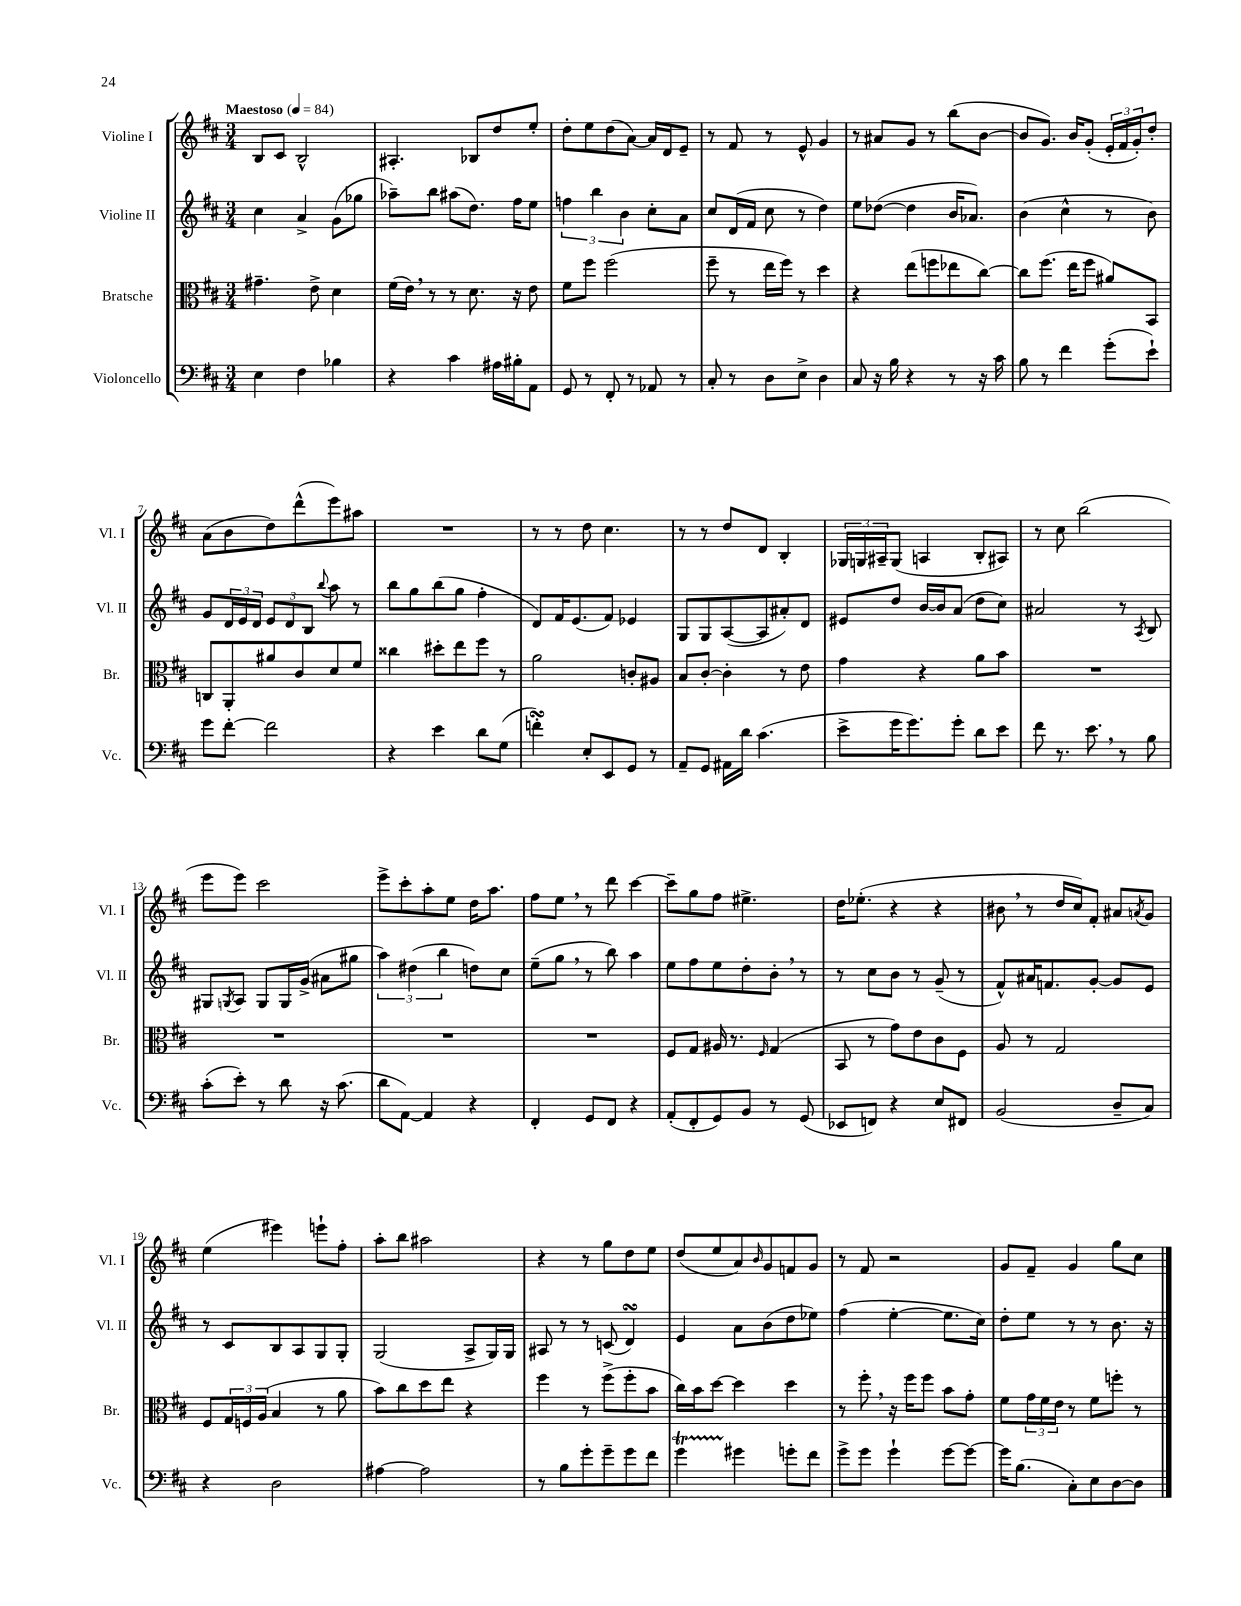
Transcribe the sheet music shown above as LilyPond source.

<<
\new StaffGroup <<
\new Staff = "s0" \with { instrumentName = "Violine I" shortInstrumentName = "Vl. I" } {
    \clef treble \key d \major \numericTimeSignature \time 3/4 \tempo "Maestoso" 4 = 84
    b8 cis'8 b2-^ |
    ais4.-. bes8 d''8 e''8-. |
    d''8-. e''8 d''8( a'8~) a'16 d'16 e'8-- |
    r8 fis'8 r8 e'8-^ g'4 |
    r8 ais'8 g'8 r8 b''8( b'8~ |
    b'8 g'8.) b'16 g'8-.( \tuplet 3/2 { e'16-. fis'16 g'16-.) } d''8-. |
    a'8( b'8 d''8) d'''8-^( e'''8) ais''8 |
    R2. |
    r8 r8 d''8 cis''4. |
    r8 r8 d''8 d'8 b4-. |
    \tuplet 3/2 { ges16 g16 ais16-- } g8( a4 b8-. ais8) |
    r8 cis''8 b''2( |
    e'''8 e'''8) cis'''2 |
    e'''8-> cis'''8-. a''8-. e''8 d''16 a''8. |
    fis''8 e''8 \breathe r8 d'''8 cis'''4~ |
    cis'''8-- g''8 fis''8 eis''4.-> |
    d''16 ees''8.-.( r4 r4 |
    bis'8 \breathe r8 d''16 cis''16) fis'8-. ais'8 \acciaccatura { a'8 } g'8 |
    e''4( eis'''4) e'''8-! fis''8-. |
    a''8-. b''8 ais''2 |
    r4 r8 g''8 d''8 e''8 |
    d''8( e''8 a'8) \grace { b'16 } g'8 f'8 g'8 |
    r8 fis'8 r2 |
    g'8 fis'8-- g'4 g''8 cis''8 \bar "|." |
}
\new Staff = "s1" \with { instrumentName = "Violine II" shortInstrumentName = "Vl. II" } {
    \clef treble \key d \major \numericTimeSignature \time 3/4
    cis''4 a'4-> g'8( ges''8 |
    aes''8--) b''8 ais''8( d''8.) fis''16 e''8 |
    \tuplet 3/2 { f''4 b''4 b'4 } cis''8-. a'8 |
    cis''8 d'16( fis'16 cis''8 r8 d''4) |
    e''8 des''8~( des''4 b'16 aes'8.) |
    b'4( cis''4-^ r8 b'8) |
    g'8 \tuplet 3/2 { d'16 e'16 d'16 } \tuplet 3/2 { e'8 d'8 b8 } \appoggiatura { b''8 } a''8 r8 |
    b''8 g''8 b''8( g''8 fis''4-. |
    d'8) fis'16 e'8.( fis'8) ees'4 |
    g8 g8 a8~( a8 ais'8-.) d'8 |
    eis'8 d''8 b'16~ b'16 a'8( d''8 cis''8) |
    ais'2 r8 \acciaccatura { a8 } b8 |
    gis8 \acciaccatura { g8 } a8 g8 g16 g'16->( ais'8 gis''8 |
    \tuplet 3/2 { a''4) dis''4( b''4 } d''8) cis''8 |
    e''8--( g''8 \breathe r8 b''8) a''4 |
    e''8 fis''8 e''8 d''8-. b'8-. \breathe r8 |
    r8 cis''8 b'8 r8 g'8--( r8 |
    fis'8-^) ais'16 f'8. g'8~-. g'8 e'8 |
    r8 cis'8 b8 a8 g8 g8-. |
    g2( a8-> g16) g16 |
    ais8 r8 r8 c'8( d'4\turn) |
    e'4 a'8 b'8( d''8 ees''8) |
    fis''4( e''4~-. e''8. cis''16) |
    d''8-. e''8 r8 r8 b'8. r16 \bar "|." |
}
\new Staff = "s2" \with { instrumentName = "Bratsche" shortInstrumentName = "Br." } {
    \clef alto \key d \major \numericTimeSignature \time 3/4
    gis'4.-- e'8-> d'4 |
    fis'16( e'16) \breathe r8 r8 d'8. r16 e'8 |
    fis'8 fis''8 fis''2( |
    fis''8-- r8 e''16 fis''16) r8 d''4 |
    r4 e''8( f''8 ees''8 cis''8~) |
    cis''8 fis''8.( e''16 fis''8 ais'8) b,8 |
    c8 a,8-. ais'8 cis'8 d'8 fis'8 |
    cisis''4 dis''8-. e''8 fis''8 r8 |
    a'2 c'8-. ais8 |
    b8 cis'8~-. cis'4-. r8 e'8 |
    g'4 r4 a'8 b'8 |
    R2. |
    R2. |
    R2. |
    R2. |
    fis8 g8 ais16 r8. \grace { fis16 } g4( |
    b,8 r8 g'8) e'8 cis'8 fis8 |
    a8 r8 g2 |
    fis8 \tuplet 3/2 { g16 f16 a16( } b4 r8 a'8 |
    b'8) cis''8 d''8 e''8 r4 |
    fis''4 r8 fis''8->( fis''8-. b'8 |
    cis''16) b'16 d''8~ d''4 d''4 |
    r8 fis''8-. \breathe r16 fis''16 fis''8 b'8 g'8-. |
    fis'8 \tuplet 3/2 { g'16 fis'16 e'16 } r8 fis'8 f''8-. r8 \bar "|." |
}
\new Staff = "s3" \with { instrumentName = "Violoncello" shortInstrumentName = "Vc." } {
    \clef bass \key d \major \numericTimeSignature \time 3/4
    e4 fis4 bes4 |
    r4 cis'4 ais16 bis16-. a,8 |
    g,8 r8 fis,8-. r8 aes,8 r8 |
    cis8-. r8 d8 e8-> d4 |
    cis8 r16 b16 r4 r8 r16 cis'16 |
    b8 r8 fis'4 g'8-.( e'8-!) |
    g'8 fis'8~-. fis'2 |
    r4 e'4 d'8 g8( |
    f'4-.\turn) e8-. e,8 g,8 r8 |
    a,8-- g,8 ais,16 d'16 cis'4.( |
    e'8-> g'16 g'8.) g'8-. d'8 e'8 |
    fis'8 r8. e'8. \breathe r8 b8 |
    cis'8-.( e'8-.) r8 d'8 r16 cis'8.( |
    d'8 a,8~) a,4 r4 |
    fis,4-. g,8 fis,8 r4 |
    a,8-.( fis,8-. g,8) b,8 r8 g,8( |
    ees,8 f,8) r4 e8 fis,8 |
    b,2( d8-- cis8) |
    r4 d2 |
    ais4~ ais2 |
    r8 b8 g'8-. g'8-- g'8 fis'8 |
    g'4\startTrillSpan gis'4\stopTrillSpan g'8-. fis'8 |
    g'8-> g'8 g'4-! g'8~ g'8~ |
    g'16 b8.( cis8-.) e8 d8~ d8 \bar "|." |
}
>>
>>
